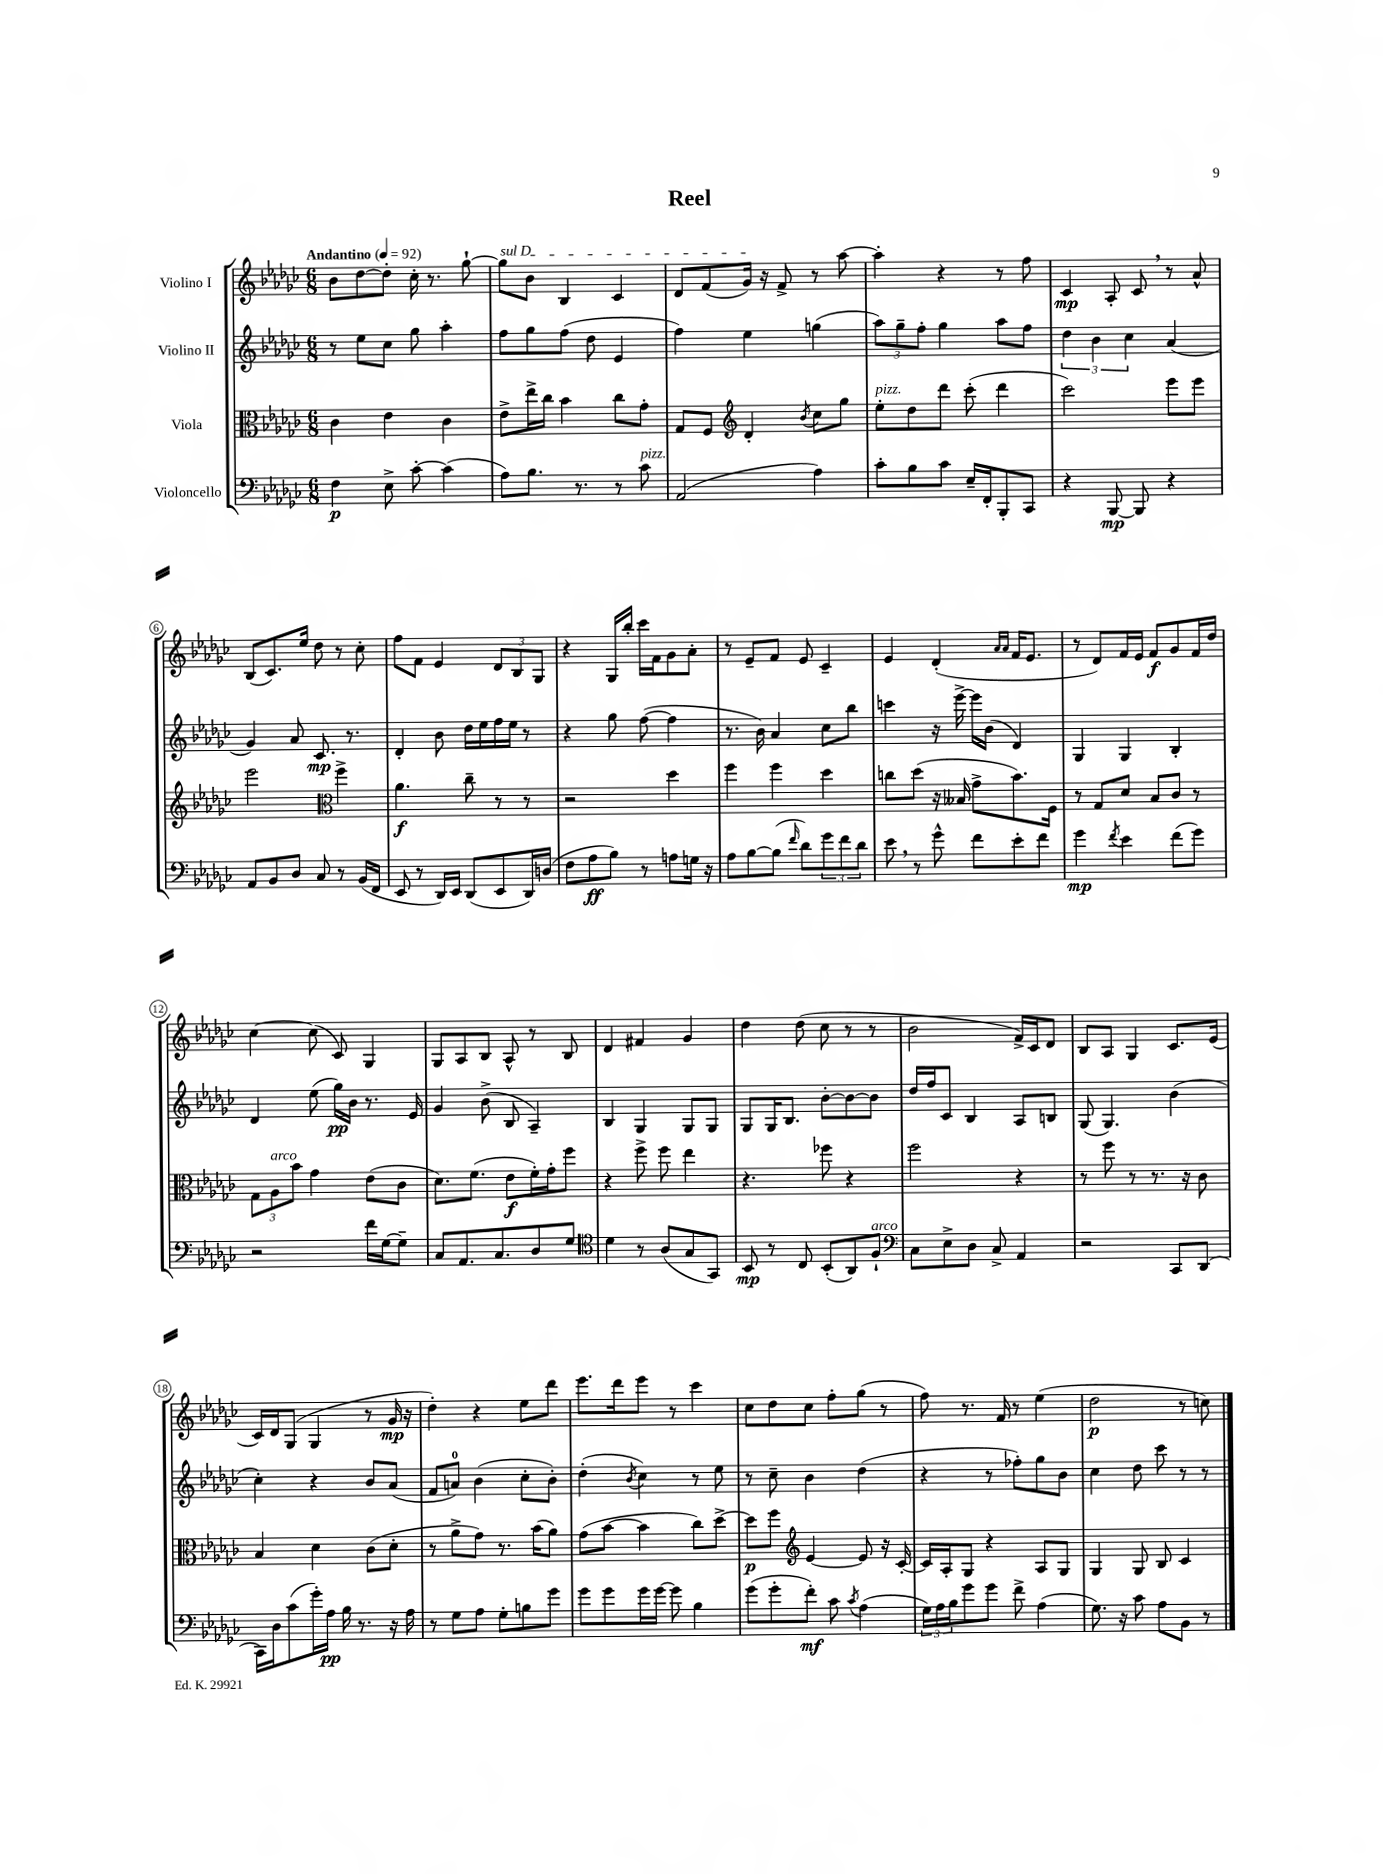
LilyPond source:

\header { title = "Reel" }
<<
\new StaffGroup <<
\new Staff = "s0" \with { instrumentName = "Violino I" } {
    \clef treble \key ges \major \numericTimeSignature \time 6/8 \tempo "Andantino" 4 = 92
    bes'8 des''8~ des''8-. ces''16-. r8. ges''8~-! |
    \once \override TextSpanner.bound-details.left.text = \markup { \italic "sul D" } ges''8\startTextSpan bes'8 bes4 ces'4 |
    des'8 f'8( ges'16\stopTextSpan) r16 f'8-> r8 aes''8~ |
    aes''4-. r4 r8 f''8 |
    ces'4\mp aes8-. ces'8 \breathe r8 aes'8-^ |
    bes8( ces'8.) ees''16 des''8 r8 ces''8-. |
    f''8 f'8 ees'4 \tuplet 3/2 { des'8 bes8 ges8 } |
    r4 ges16 bes''16-. ces'''16 f'16 ges'8 aes'8-. |
    r8 ees'8-- f'8 ees'8 ces'4-- |
    ees'4 des'4-.( \grace { aes'16 aes'16 } f'16 ees'8. |
    r8 des'8) f'16 ees'16 f'8\f ges'8 f'16 des''16 |
    ces''4~ ces''8( ces'8) ges4 |
    ges8 aes8 bes8 aes8-^ r8 bes8 |
    des'4 fis'4 ges'4 |
    des''4 des''8( ces''8 r8 r8 |
    bes'2 f'16->) ces'16 des'8 |
    bes8 aes8 ges4 ces'8. ees'16( |
    ces'16) des'16 ges8( ges4 r8 ges'16\mp r16 |
    des''4-.) r4 ees''8 des'''8 |
    ees'''8. des'''16 ees'''8 r8 ces'''4 |
    ces''8 des''8 ces''8 f''8-. ges''8( r8 |
    f''8) r8. f'16 r8 ees''4( |
    des''2\p r8 c''8) \bar "|." |
}
\new Staff = "s1" \with { instrumentName = "Violino II" } {
    \clef treble \key ges \major \numericTimeSignature \time 6/8
    r8 ees''8 ces''8 ges''8 aes''4-. |
    f''8 ges''8 f''8( des''8 ees'4 |
    f''4) ees''4 g''4( |
    \tuplet 3/2 { aes''8) ges''8-- f''8-. } ges''4 aes''8 f''8 |
    \tuplet 3/2 { des''4 bes'4 ces''4 } aes'4( |
    ges'4) aes'8 ces'8.\mp r8. |
    des'4-. bes'8 des''16 ees''16 f''16 ees''16 r8 |
    r4 ges''8 f''8~( f''4 |
    r8. bes'16) aes'4 ces''8 bes''8 |
    c'''4 r16 ees'''16~-> ees'''16 bes'16( des'4) |
    ges4 ges4 bes4-. |
    des'4 ees''8( ges''16\pp) bes'16 r8. ees'16 |
    ges'4 bes'8->( bes8 aes4--) |
    bes4 ges4 ges8 ges8 |
    ges8 ges16 bes8. bes'8~-. bes'8~ bes'8 |
    des''16 f''16 ces'8 bes4 aes8 b8 |
    ges8( ges4.) bes'4( |
    ces''4-.) r4 bes'8 aes'8( |
    f'8 a'8-0) bes'4( ces''8-. bes'8-.) |
    des''4-.( \acciaccatura { bes'8 } ces''4) r8 ees''8 |
    r8 ces''8-- bes'4 des''4( |
    r4 r8 fes''8-.) ges''8 bes'8 |
    ces''4 des''8 ces'''8 r8 r8 \bar "|." |
}
\new Staff = "s2" \with { instrumentName = "Viola" } {
    \clef alto \key ges \major \numericTimeSignature \time 6/8
    ces'4 ees'4 ces'4 |
    ees'8-> ees''16-> ces''16 bes'4 ces''8 ges'8-. |
    ges8 f8 \clef treble des'4-. \acciaccatura { bes'8 } ces''8 ges''8 |
    ees''8-.^\markup { \italic "pizz." } des''8 des'''8 ces'''8-.( des'''4 |
    ces'''2) ees'''8 ees'''8 |
    ees'''2 \clef alto f''4-> |
    aes'4.\f ces''8-- r8 r8 |
    r2 des''4 |
    f''4 f''4 des''4 |
    c''8 des''8( r16 beses16 ges'8-> bes'8.) f16 |
    r8 ges8 des'8 bes8 ces'8 r8 |
    \tuplet 3/2 { ges8 aes8^\markup { \italic "arco" } bes'8 } ges'4 ees'8( ces'8 |
    des'8.) f'8.( ees'8\f f'16-.) ges'16-. f''8 |
    r4 f''8-> f''8 ees''4 |
    r4. fes''8 r4 |
    f''2 r4 |
    r8 f''8 r8 r8. r16 ces'8 |
    bes4 des'4 ces'8( des'8-. |
    r8 aes'8-> ges'8) r8. bes'16( aes'8) |
    ges'8( bes'8~ bes'4 ces''8) des''8~-> |
    des''8\p f''8 \clef treble ees'4~ ees'8 r16 ces'16~-. |
    ces'16 aes16-. ges8 r4 aes8 ges8 |
    ges4 ges8 bes8 ces'4 \bar "|." |
}
\new Staff = "s3" \with { instrumentName = "Violoncello" } {
    \clef bass \key ges \major \numericTimeSignature \time 6/8
    f4\p ees8-> ces'8~-. ces'4( |
    aes8) bes8. r8. r8 ces'8^\markup { \italic "pizz." } |
    aes,2( aes4) |
    ces'8-. bes8 ces'8 ees16-- f,16-. bes,,8-. ces,8 |
    r4 bes,,8~\mp bes,,8 r4 |
    aes,8 bes,8 des8 ces8 r8 bes,16( f,16 |
    ees,8 r8 des,16) ees,16 des,8( ees,8 des,16) d16( |
    f8 aes8\ff bes8) r8 a8 g16 r16 |
    aes8 bes8~ bes8( \grace { f'16 } des'8) \tuplet 3/2 { ges'8 f'8 des'8 } |
    ees'8 \breathe r8 ges'8-^ f'8 ees'8-. f'8 |
    ges'4\mp \acciaccatura { f'8 } ees'4 f'8( ges'8) |
    r2 f'16 ges16~ ges8-- |
    ces8 aes,8. ces8. des8 ges8 |
    \clef tenor des'4 r8 aes8( ges8 ges,8) |
    bes,8\mp r8 ces8 bes,8-.( aes,8) f8-!^\markup { \italic "arco" } |
    \clef bass ces8 ees8-> des8 ces8-> aes,4 |
    r2 ces,8 des,8( |
    ces,16) des16 ces'8( ges'16-.) aes16\pp bes16 r8. r16 aes16 |
    r8 ges8 aes8 ges8-. b8 ges'8 |
    ges'8 ges'8 ges'16 ges'16~ ges'8 bes4 |
    ges'8( ges'8-. f'8-.\mf) ces'8 \acciaccatura { ces'8 } aes4( |
    \tuplet 3/2 { ges16) aes16 bes16 } ges'8 ges'8 f'8-> aes4( |
    ges8.) r16 ces'8 aes8 bes,8 r8 \bar "|." |
}
>>
>>
\layout { \context { \Score \override BarNumber.stencil = #(make-stencil-circler 0.1 0.3 ly:text-interface::print) } }
